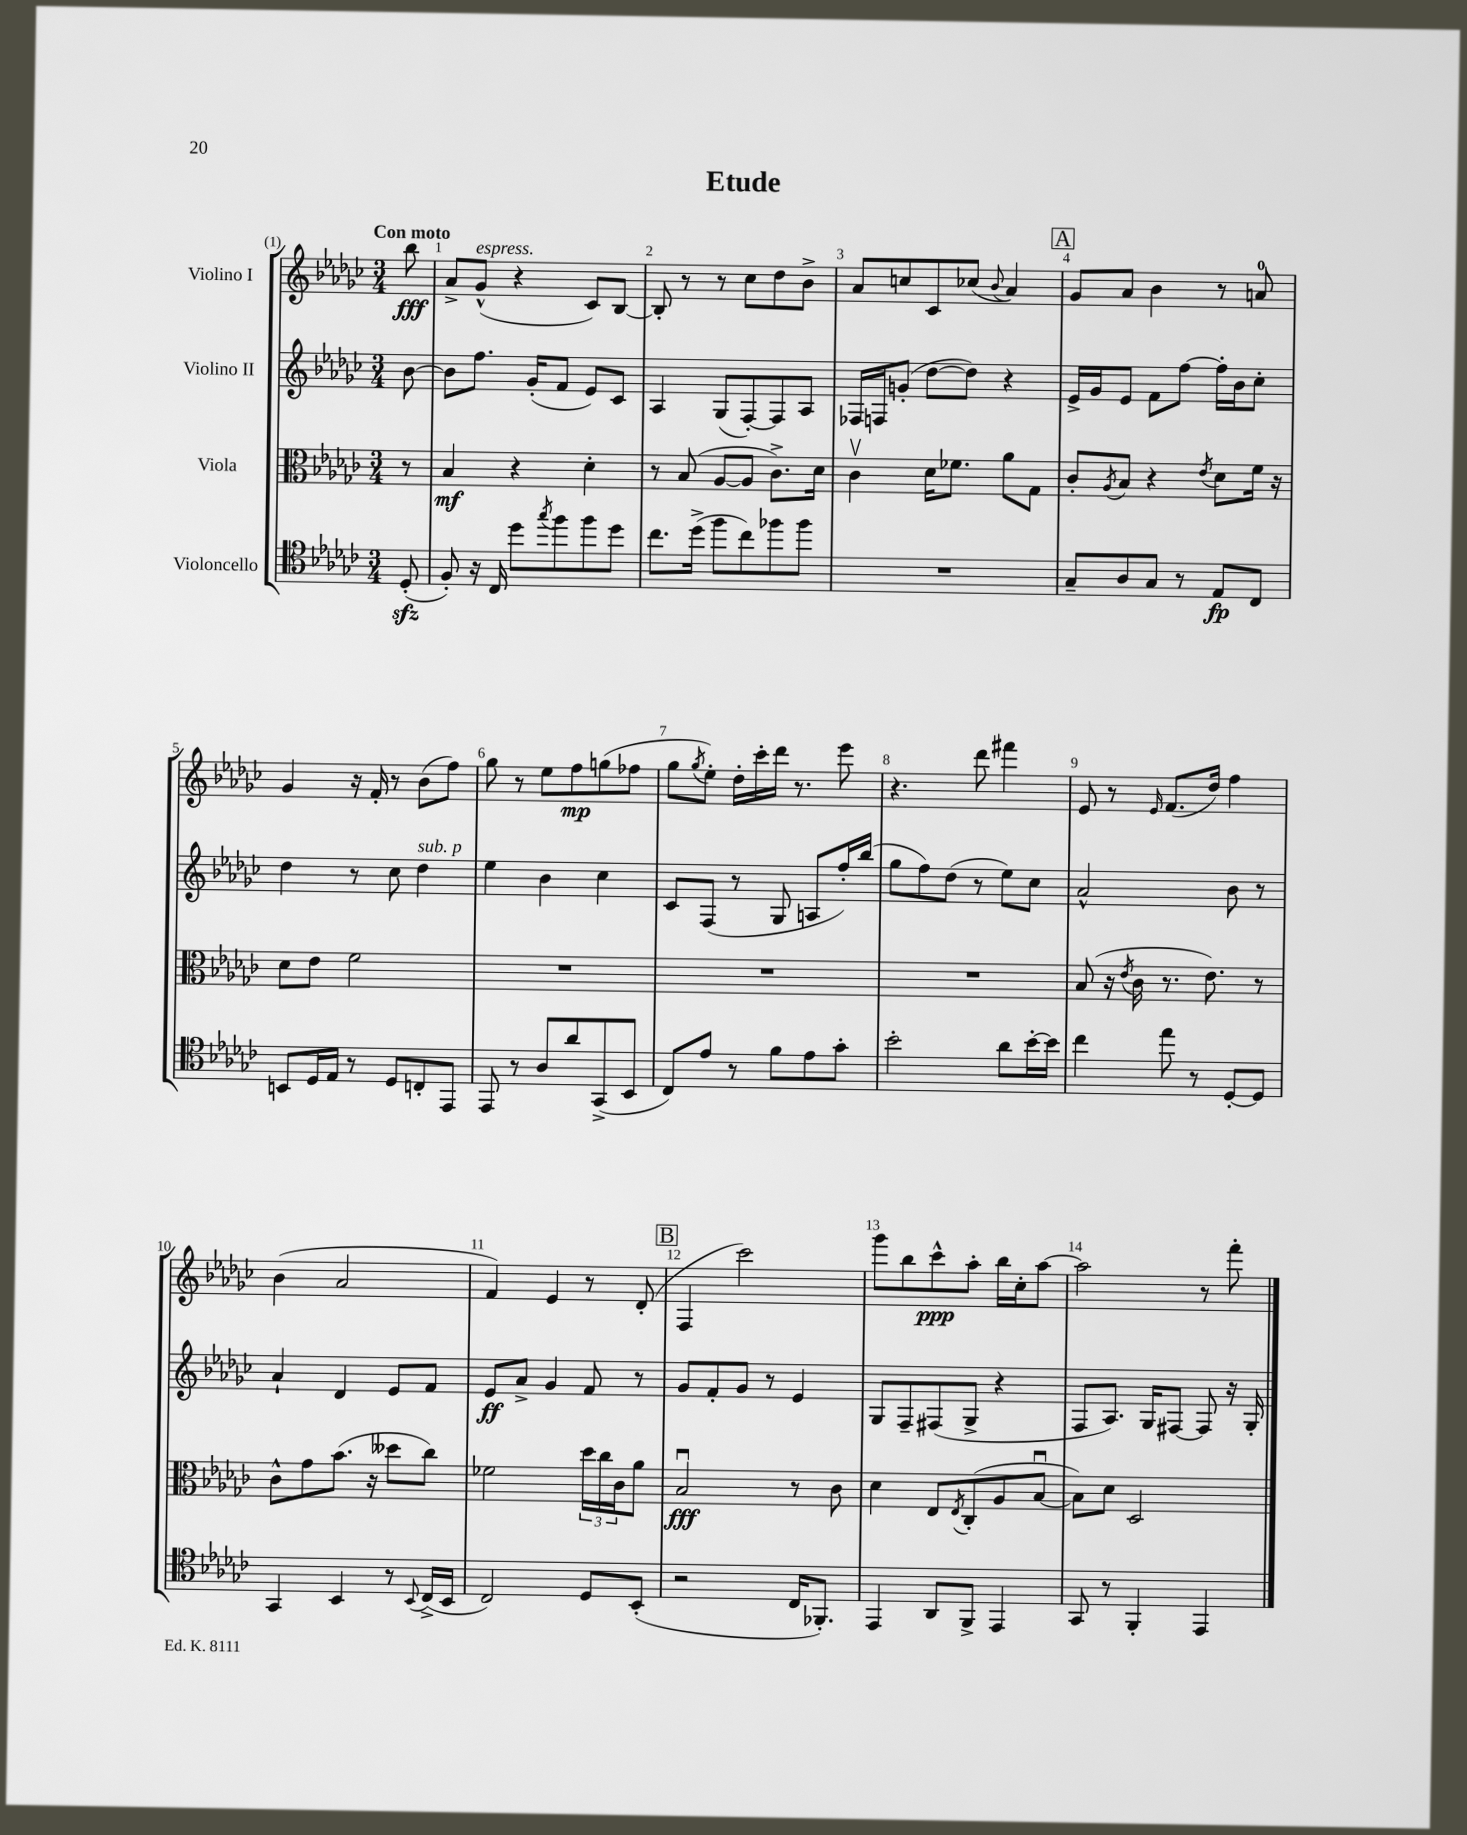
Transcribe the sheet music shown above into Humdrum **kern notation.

**kern	**kern	**kern	**kern
*staff4	*staff3	*staff2	*staff1
*clefC4	*clefC3	*clefG2	*clefG2
*k[b-e-a-d-g-c-]	*k[b-e-a-d-g-c-]	*k[b-e-a-d-g-c-]	*k[b-e-a-d-g-c-]
*M3/4	*M3/4	*M3/4	*M3/4
(8D-'	8r	[8b-	8bb-
=	=	=	=
8F')	4B-	8b-]	8a-^
16r	.	8.ff	(8g-^^
16C-	.	.	.
8dd-	4r	.	4r
.	.	(16g-'	.
8qgg-	.	.	.
8ff	.	8f	.
8ff	4d-'	8e-)	8c-)
8dd-	.	8c-	[8B-
=	=	=	=
8.cc-	8r	4A-	8B-']
.	(8B-	.	8r
(16dd-^	.	.	.
8ff	[8A-	(8G-	8r
8cc-)	8A-]	[8F')	8cc-
8ff-	8.c-^)	8F]	8dd-
8ff-	.	8A-	8b-^
.	16d-	.	.
=	=	=	=
2.r	4c-v	16F-	8a-
.	.	16F	.
.	.	(8g'	8cc
.	16d-	[8dd-	8c-
.	8.f-	.	.
.	.	8dd-])	(8cc-
.	.	.	8qqb-
.	8a-	4r	4a-)
.	8G-	.	.
=	=	=	=
8G-~	8c-'	16e-^	8g-
.	.	16g-	.
.	8qA-	.	.
8A-	8B-	8e-	8a-
8G-	4r	8f	4b-
8r	.	[8ff	.
.	8qe-	.	.
8E-	8d-	16ff']	8r
.	.	16b-	.
8C-	16f	8cc-'	8a
.	16r	.	.
=	=	=	=
8BB	8d-	4dd-	4g-
16D-	8e-	.	.
16E-	.	.	.
8r	2f	8r	16r
.	.	.	16f'
8D-	.	8cc-	8r
8C'	.	4dd-	(8b-
8EE-	.	.	8ff)
=	=	=	=
8EE-	2.r	4ee-	8gg-
8r	.	.	8r
8A-	.	4b-	8ee-
8a-	.	.	8ff
(8GG-^	.	4cc-	(8gg
8BB-	.	.	8ff-
=	=	=	=
8C-)	2.r	8c-	8gg-
.	.	.	8qgg-
8e-	.	(8F	8ee-')
8r	.	8r	16dd-'
.	.	.	16ccc-'
8f	.	8G-	16ddd-
.	.	.	8.r
8e-	.	8A	.
8g-'	.	16ff')	8eee-
.	.	(16bb-	.
=	=	=	=
2b-'	2.r	8gg-	4.r
.	.	8ff)	.
.	.	(8dd-	.
.	.	8r	8ddd-
8a-	.	8ee-)	4fff#
[16b-'	.	8cc-	.
16b-]	.	.	.
=	=	=	=
4cc-	(8B-	2a-^^	8e-
.	16r	.	8r
.	8qe-	.	.
.	16c-	.	.
.	.	.	16qqe-
8ee-	8.r	.	(8.f
8r	.	.	.
.	8.e-)	.	16dd-)
[8D-'	.	8b-	4ff
8D-]	8r	8r	.
=	=	=	=
4GG-	8c-^^	4a-`	(4b-
.	8g-	.	.
4BB-	(8.b-	4d-	2a-
.	16r	.	.
8r	8dd--	8e-	.
8qqBB-	.	.	.
(16C-^	8cc-)	8f	.
16BB-	.	.	.
=	=	=	=
2C-)	2f-	8e-	4f)
.	.	8a-^	.
.	.	4g-	4e-
8D-	24dd-	8f	8r
.	24cc-	.	.
.	24c-	.	.
(8BB-'	8a-	8r	(8d-'
=	=	=	=
2r	2B-u	8g-	4F
.	.	8f'	.
.	.	8g-	2ccc-)
.	.	8r	.
16C-	8r	4e-	.
8.FF-')	.	.	.
.	8c-	.	.
=	=	=	=
4EE-	4d-	8G-	8ggg-
.	.	8F~	8bb-
8AA-	8E-	(8F#	8ccc-^^
.	8qE-	.	.
8FF^	(8C-'	8G-^	8aa-'
4EE-	8A-	4r	16bb-
.	.	.	16cc-'
.	[8B-u	.	[8aa-
=	=	=	=
8GG-	8B-])	8F	2aa-]
8r	8d-	8.A-)	.
4FF'	2D-	.	.
.	.	16G-	.
.	.	[8F#	.
4EE-	.	8F#]	8r
.	.	16r	8fff'
.	.	16G-'	.
==	==	==	==
*-	*-	*-	*-
